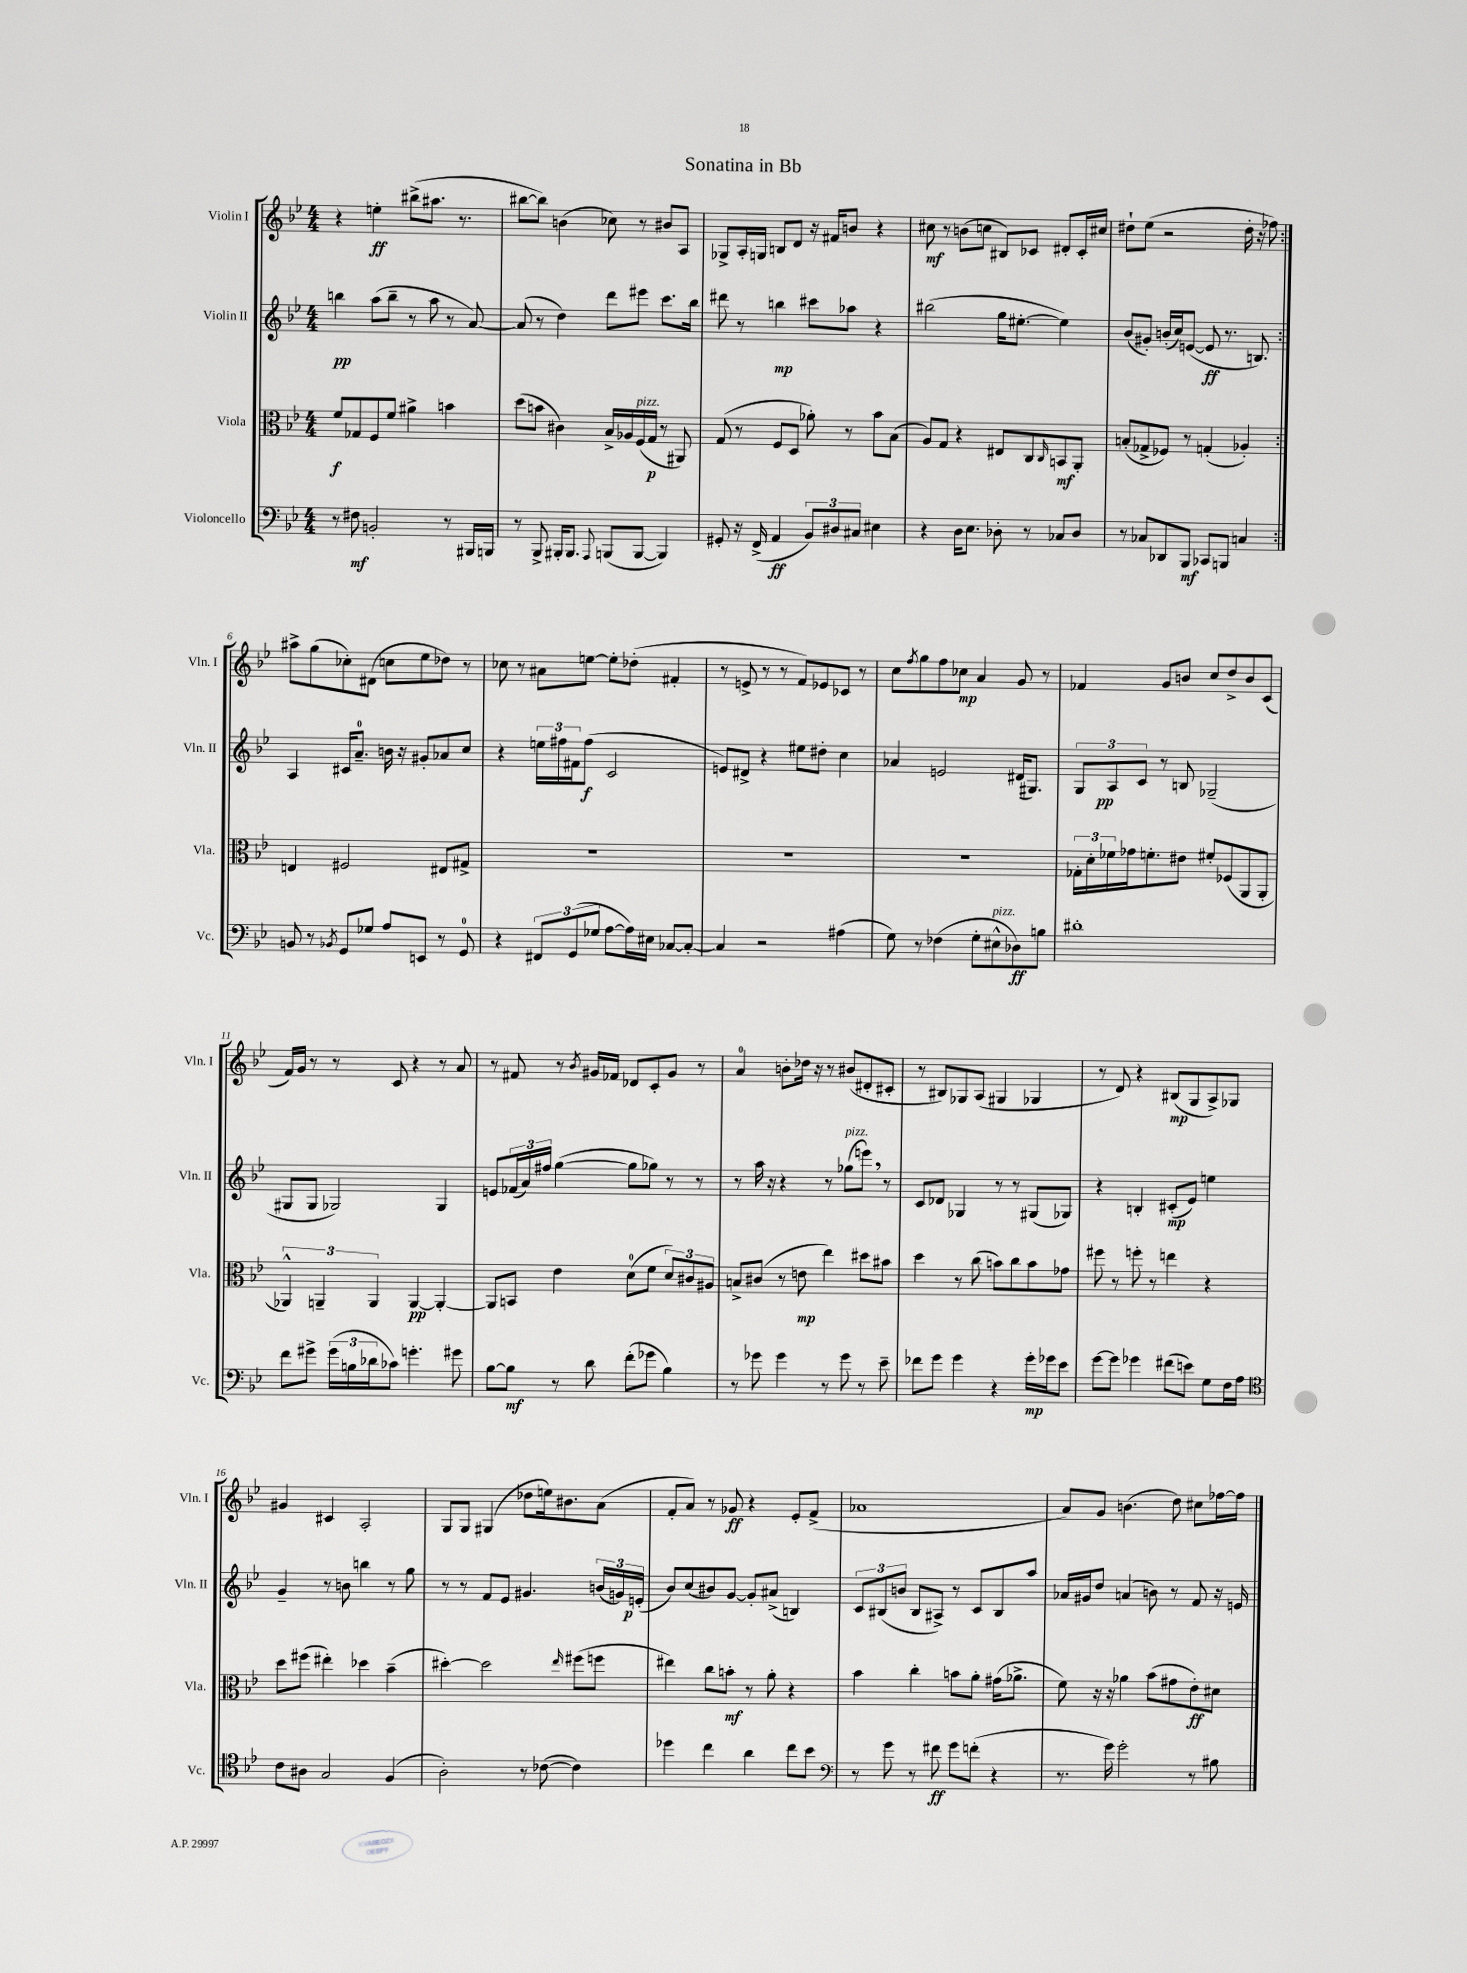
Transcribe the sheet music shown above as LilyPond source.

\header { title = "Sonatina in Bb" }
<<
\new StaffGroup <<
\new Staff = "s0" \with { instrumentName = "Violin I" shortInstrumentName = "Vln. I" } {
    \clef treble \key bes \major \numericTimeSignature \time 4/4
    \repeat volta 2 { r4 e''4-.\ff bis''8->( ais''8. r8. |
    bis''8~ bis''8) b'4( ces''8) r8 bis'8 a8 |
    ges8-> a16-. g16 b8 d'8 r16 fis'16 b'8 r4 |
    cis''8\mf r8 b'8( c''8 bis8) ces'8 dis'8-. ces'16-. cis''16 |
    dis''8-! ees''8( r2 dis''16-. r16 fes''8) | }
    ais''8-> g''8( ces''8-.) dis'8( c''8 ees''8 des''8) r8 |
    ces''8 r8 ais'8 e''8~ e''8-. des''8-.( fis'4-. |
    r8 e'8-> r8 r8 f'8) ees'8 ces'8 r8 |
    c''8 \acciaccatura { f''8 } g''8 f''8 ces''8\mp a'4 g'8 r8 |
    fes'4 g'8 b'8 c''8 d''8-> b'8 c'8( |
    f'16) g'16 r8 r8 c'8 r4 r8 a'8 |
    r8 fis'8 r8 \acciaccatura { bes'8 } gis'16 fes'16 des'8 c'8-. gis'8 r8 |
    a'4-0 b'8-. des''16 r16 r8 bis'8( dis'8-. cis'8-. |
    r8 bis8) ges8 a8( gis4 ges4 |
    r8 d'8) r4 bis8\mp( g8 a8->) ges8 |
    gis'4 cis'4 a2-. |
    g8 g8 gis4( des''8 e''16) bis'8. a'8( |
    f'8-. a'8) r8 ges'8\ff r4 ees'8-. f'8->( |
    aes'1 |
    a'8) g'8 b'4.( d''8) cis''8 fes''16~ fes''16 \bar "|." |
}
\new Staff = "s1" \with { instrumentName = "Violin II" shortInstrumentName = "Vln. II" } {
    \clef treble \key bes \major \numericTimeSignature \time 4/4
    \repeat volta 2 { b''4\pp a''8( b''8-- r8 a''8 r8 a'8~) |
    a'8( r8 d''4) d'''8 eis'''8 c'''8. bes''16 |
    dis'''8 r8 b''4\mp cis'''8 aes''8 r4 |
    bis''2( g''16 eis''8.~-. eis''4) |
    bes'8( gis'8-.) b'16-.( c''16) e'8~( e'8\ff r8. b8.) | }
    a4 cis'16 a'8.-0-- b'16 r16 gis'8-. aes'8 c''8 |
    r4 \tuplet 3/2 { e''16 fis''16 fis'16 } fis''8\f( c'2 |
    e'8) dis'8-> r4 eis''8 dis''8-. c''4 |
    aes'4 e'2 dis'16( gis8.) |
    \tuplet 3/2 { g8 a8\pp c'8 } r8 b8 ges2--( |
    gis8 gis8 ges2) ges4 |
    e'8 \tuplet 3/2 { fes'16( a'16) fis''16 } g''4~( g''8 ges''8) r8 r8 |
    r8 a''16 r16 r4 r8 ges''8^\markup { \italic "pizz." }( e'''8) \breathe r8 |
    c'8 des'8 ges4 r8 r8 gis8( ges8) |
    r4 b4-. cis'8-.\mp( ees'8) e''4 |
    g'4-- r8 b'8 b''4 r8 g''8 |
    r8 r8 f'8 ees'8 gis'4. \tuplet 3/2 { b'16( g'16) e'16-.\p( } |
    bes'8) c''8( bis'8) g'8~ g'8-. ais'8->( b4) |
    \tuplet 3/2 { c'8 bis8( b'8 } bis8 ais8->) r8 c'8 bis8 a''8 |
    aes'16 gis'16 d''8 a'4( b'8) r8 f'8 r16 e'16 \bar "|." |
}
\new Staff = "s2" \with { instrumentName = "Viola" shortInstrumentName = "Vla." } {
    \clef alto \key bes \major \numericTimeSignature \time 4/4
    \repeat volta 2 { f'8\f ges8 f8 f'8 ais'4-> b'4 |
    d''8( b'8 cis'4) bes16-> aes16 f16^\markup { \italic "pizz." }( g16\p r8 ais,8) |
    g8( r8 f8 d8 aes'8-.) r8 bes'8 bes8( |
    a8) g8 r4 eis8 c8 \grace { c16 } b,8\mf a,8-. |
    b8-.( ges8-> fes8) r8 g4-.( aes4-.) | }
    e4 fis2 eis8 gis8-> |
    R1 |
    R1 |
    R1 |
    \tuplet 3/2 { ges16-. d'16-. fes'16 } ges'16 f'8.-. eis'8 fis'8-. fes8( a,8 a,8-. |
    \tuplet 3/2 { aes,4-^) a,4-- a,4 } a,4~\pp a,4~-. |
    a,8 b,8 ees'4 d'8-0( f'8 \tuplet 3/2 { d'8) cis'8 ais8 } |
    b8-> cis'8( r8 e'8\mp ees''4) dis''8 bis'8 |
    d''4 r8 c''8( b'8) c''8 b'8 ges'8 |
    fis''8 r8 f''8-. r8 e''4 r4 |
    d''8 fis''8( eis''4-.) des''4 bes'4--( |
    dis''4~-.) dis''2 \grace { ees''16 } fis''8( f''8 |
    eis''4) c''8 b'8-.\mf r8 a'8-. r4 |
    bes'4 c''4-. b'8 a'8-. gis'16( aes'8.-> |
    f'8) r16 r16 aes'4 bes'8( gis'8 ees'8-.\ff) dis'8 \bar "|." |
}
\new Staff = "s3" \with { instrumentName = "Violoncello" shortInstrumentName = "Vc." } {
    \clef bass \key bes \major \numericTimeSignature \time 4/4
    \repeat volta 2 { r8 fis8\mf b,2-. r8 bis,,16 b,,16 |
    r8 bes,,8-> bis,,16-. bis,,8. \appoggiatura { a,,8 } b,,8( b,,8~ b,,4) |
    gis,8-. r16 f,16->( a,4\ff \tuplet 3/2 { bes,8) dis8 cis8 } eis4 |
    r4 d16 ees8. des8-. r8 ces8 des8 |
    r8 ces8 des,8 bes,,8\mf ces,8 b,,8 c4 | }
    b,8 r8 \acciaccatura { bes,8 } g,8 ges8 a8 e,8 r8 g,8-0 |
    r4 \tuplet 3/2 { fis,8 g,8( ges8 } a8~ a16) eis16 ces8~ ces8~-. |
    ces4 r2 ais4( |
    g8) r8 fes4( g8-. eis8-^^\markup { \italic "pizz." } des8\ff) b8 |
    dis'1-. |
    f'8 gis'8-> \tuplet 3/2 { gis'16( b16 des'16 } ces'8) g'4.-. gis'8 |
    bes8~ bes8\mf r8 d'8 f'8-.( ges'8 bes4) |
    r8 ges'8 ges'4 r8 ges'8 r8 ees'8-- |
    fes'8 g'8 g'4 r4 g'16-.\mp ges'16 ees'8 |
    g'8~ g'8 ges'4 fis'8( e'8) g8 f16 a16 |
    \clef tenor c'8 ais8 g2 f4( |
    a2-.) r8 ces'8~( ces'4) |
    des''4 c''4 a'4 c''8 bes'8 |
    \clef bass r8 g'8 r8 fis'8\ff g'8 f'8-.( r4 |
    r8. g'16) g'2-. r8 bis8 \bar "|." |
}
>>
>>
